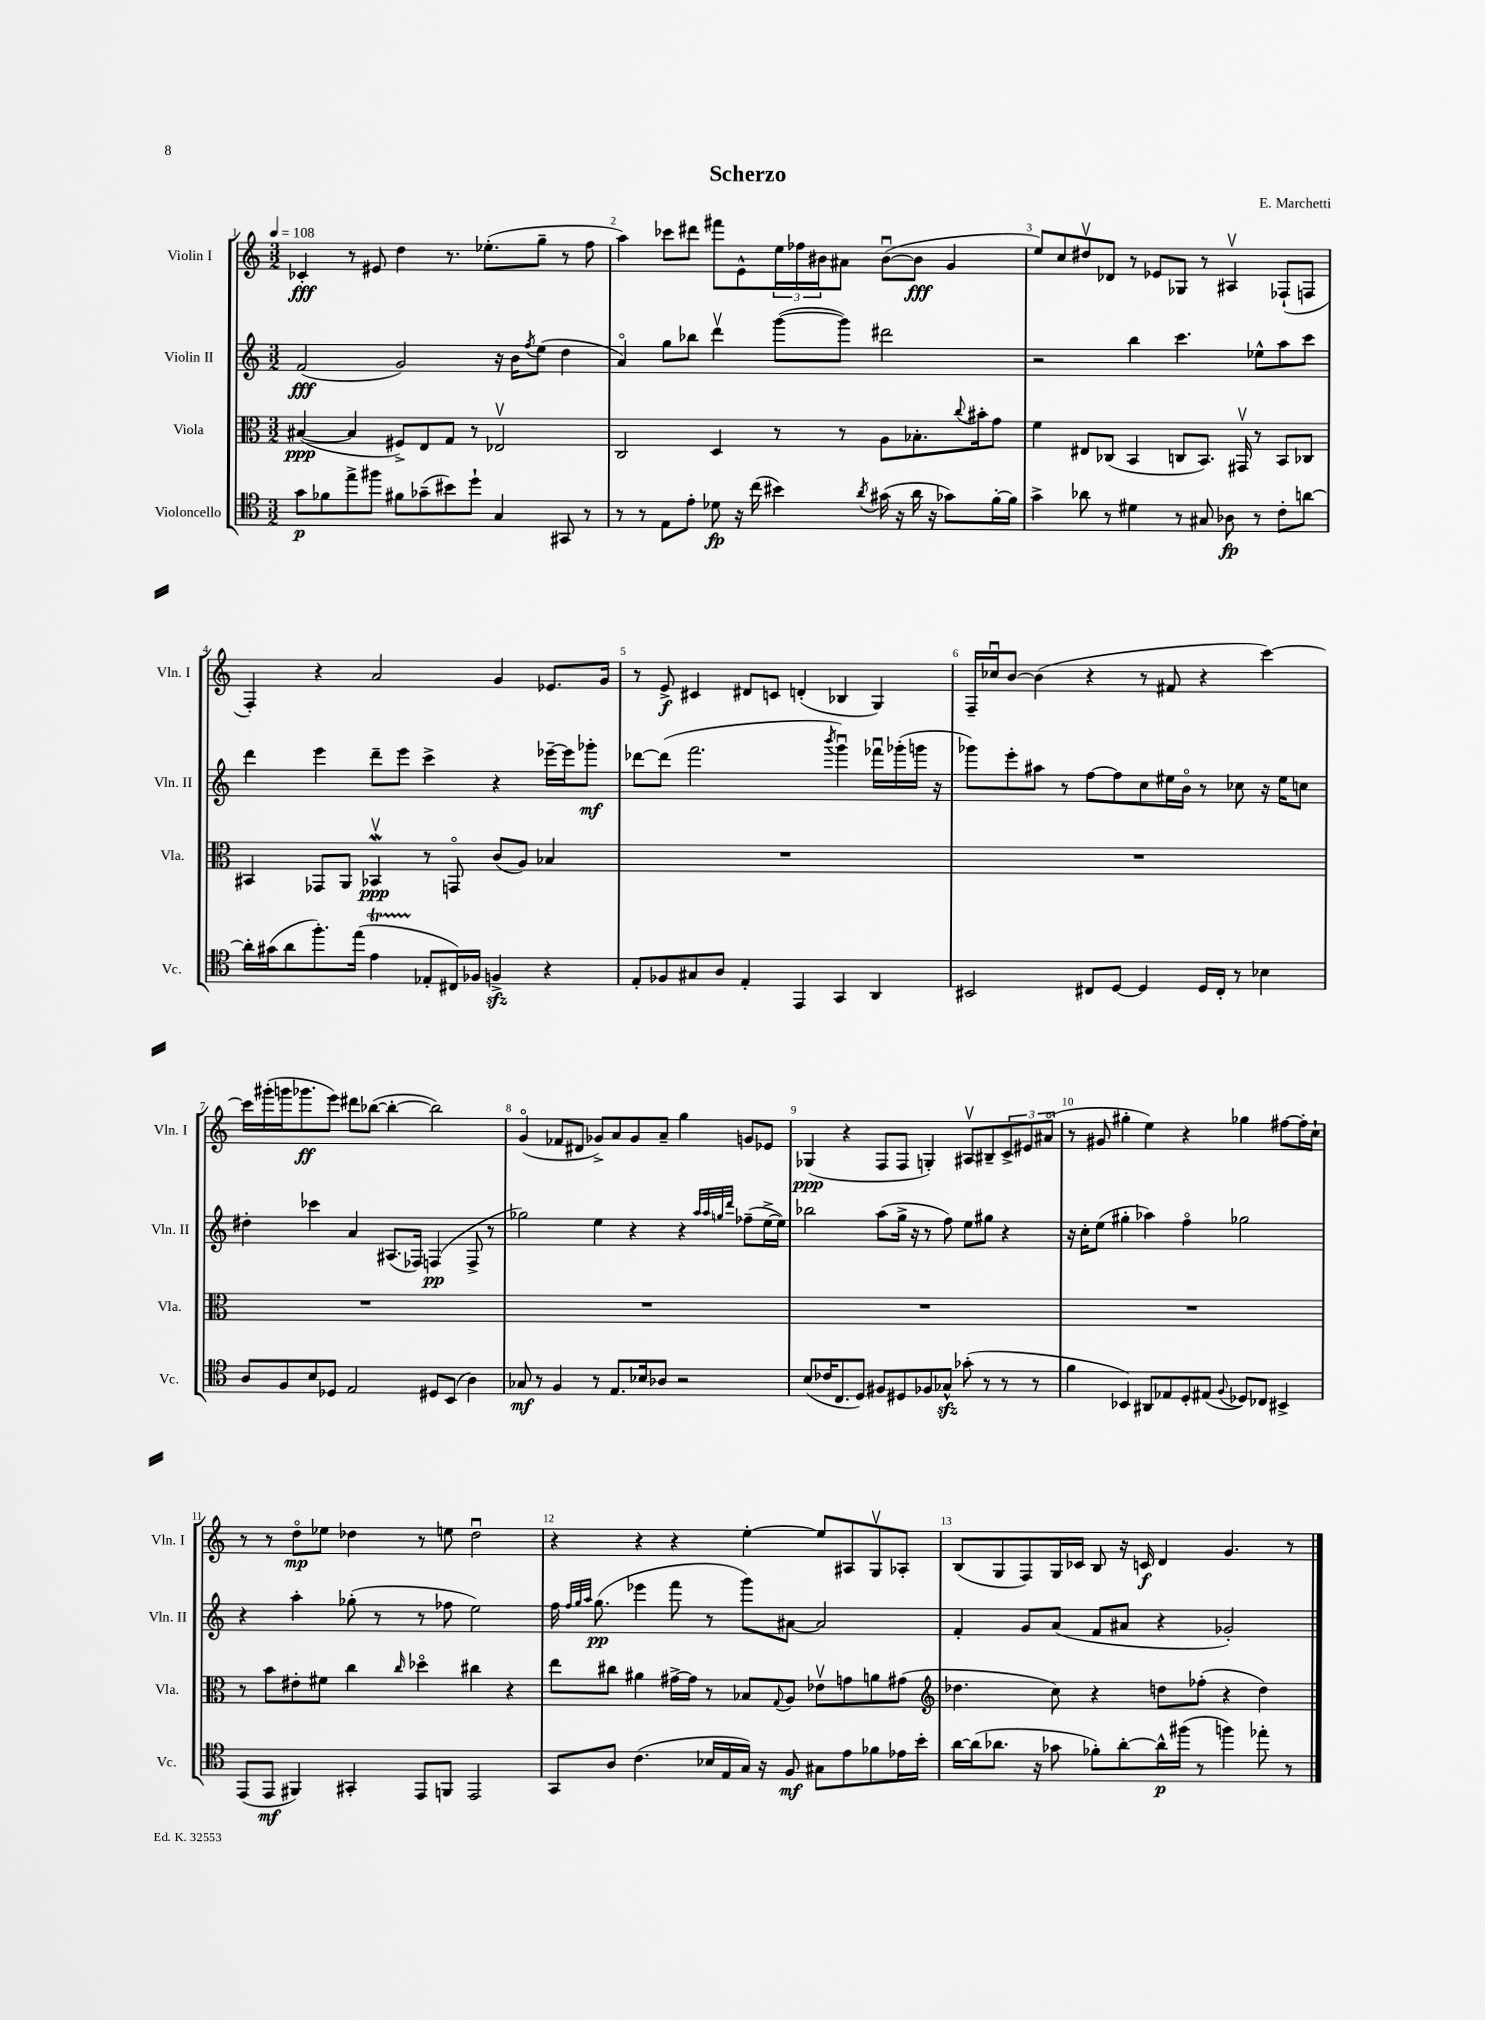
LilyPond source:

\header { title = "Scherzo" composer = "E. Marchetti" }
<<
\new StaffGroup <<
\new Staff = "s0" \with { instrumentName = "Violin I" shortInstrumentName = "Vln. I" } {
    \clef treble \key c \major \numericTimeSignature \time 3/2 \tempo 4 = 108
    ces'4-.\fff r8 eis'8 d''4 r8. ees''8.-.( g''8-- r8 f''8 |
    a''4) ces'''8 dis'''8 fis'''8 e'8-^ \tuplet 3/2 { e''16 fes''16 bis'16 } ais'8 bis'8~\downbow( bis'8\fff g'4 |
    e''8) c''8 dis''8\upbow des'8 r8 ees'8 ges8 r8 ais4\upbow fes8-!( f8 |
    f4-.) r4 a'2 g'4 ees'8. g'16 |
    r8 e'8->\f cis'4 dis'8 c'8 d'4-.( bes4 g4) |
    f16-- ces''16\downbow b'8~ b'4( r4 r8 fis'8 r4 c'''4~) |
    c'''16 gis'''16-.( g'''16 ges'''8.\ff e'''8) dis'''8 bes''8~( bes''4~-. bes''2) |
    g'4\flageolet( fes'8 dis'8 ges'8->) a'8 ges'8 a'8-- g''4 g'8 ees'8 |
    ges4\ppp( r4 f8 f8 g4-.) ais8\upbow bis8-- \tuplet 3/2 { c'8-> eis'8 ais'8\flageolet( } |
    r8 gis'8 gis''4-. e''4) r4 ges''4 fis''8~ fis''16-. c''16-! |
    r8 r8 d''8\flageolet\mp ees''8 des''4 r8 e''8 des''2\downbow |
    r4 r4 r4 e''4~-. e''8 ais8 g8\upbow aes8-. |
    b8( g8 f8) g16 ces'16 b8 r16 c'16\f d'4 g'4. r8 \bar "|." |
}
\new Staff = "s1" \with { instrumentName = "Violin II" shortInstrumentName = "Vln. II" } {
    \clef treble \key c \major \numericTimeSignature \time 3/2
    f'2\fff( g'2) r16 b'16 \acciaccatura { f''8 } e''8( d''4 |
    a'4\flageolet) g''8 bes''8 d'''4\upbow g'''8~( g'''8) dis'''2 |
    r2 b''4 c'''4. ees''8-^ a''8 c'''8 |
    d'''4 e'''4 d'''8-- e'''8 c'''4-> r4 ees'''16~-- ees'''16 ges'''8-.\mf |
    des'''8~ des'''8( f'''2. \acciaccatura { b'''8 } g'''4\downbow) fes'''16\downbow ges'''16-.( g'''16 r16 |
    ges'''8) e'''8-. ais''8 r8 f''8~ f''8 c''8 eis''16 b'16\flageolet r8 ces''8 r16 eis''16 c''8 |
    dis''4-. ces'''4 a'4 ais8.( fes16) f4\pp( f8-> r8 |
    ges''2) e''4 r4 r4 \grace { a''32 a''32 g''32 d'''32 } fes''8--( e''16~-> e''16) |
    bes''2 a''8( g''16-> r16 r8 f''8) e''8 gis''8 r4 |
    r16 c''16-. e''8( gis''4-. aes''4) f''4\flageolet ges''2 |
    r4 a''4-. ges''8-.( r8 r8 fes''8 e''2) |
    f''16 \grace { f''32 g''32 a''32 } g''8.\pp( ees'''4 f'''8 r8 g'''8) ais'8~ ais'2 |
    f'4-. g'8 a'8( f'8 ais'8 r4 ges'2-.) \bar "|." |
}
\new Staff = "s2" \with { instrumentName = "Viola" shortInstrumentName = "Vla." } {
    \clef alto \key c \major \numericTimeSignature \time 3/2
    bis4~\ppp( bis4 fis8->) e8 g8 r8 ees2\upbow |
    c2 d4 r8 r8 a8 bes8.-. \appoggiatura { c''8 } bis'16-. g'8 |
    f'4 eis8 ces8( b,4 c8 b,8.) gis,16\upbow r8 b,8 ces8 |
    bis,4 ges,8 a,8 bes,4\upbow\mordent\ppp r8 g,8\flageolet c'8( a8) bes4 |
    R1. |
    R1. |
    R1. |
    R1. |
    R1. |
    R1. |
    r8 b'8 eis'8-. fis'8 c''4 \grace { c''16 } des''4\flageolet cis''4 r4 |
    e''8 cis''8 ais'4 gis'16~-> gis'16 r8 bes8 \appoggiatura { g8 } a8 ees'8\upbow g'8 a'8 gis'8( |
    \clef treble des''4. c''8) r4 d''8 fes''8-.( r4 d''4) \bar "|." |
}
\new Staff = "s3" \with { instrumentName = "Violoncello" shortInstrumentName = "Vc." } {
    \clef tenor \key c \major \numericTimeSignature \time 3/2
    g'8\p fes'8 e''8-> fis''8 fis'8 ges'8--( bis'8) d''8-! g4 gis,8 r8 |
    r8 r8 e8 e'8-. des'8\fp r16 c''16( bis'4) \acciaccatura { a'8 } gis'16( r16 a'16 r16 ges'8) f'16~-. f'16 |
    g'4-> aes'8 r8 dis'4 r8 gis8 aes8\fp r8 c'8-. a'8~ |
    a'16-. gis'16( a'8 f''8.-.) e''16( e'4\startTrillSpan ees8-.\stopTrillSpan cis16) fes16 f4->\sfz r4 |
    e8-. fes8 gis8 a8 e4-. e,4 g,4 a,4 |
    bis,2 cis8 d8~ d4 d16 cis16-. r8 bes4 |
    a8 f8 b8 des8 e2 dis8 b,8( a4) |
    ges8\mf r8 f4 r8 e8. bes16 aes8 r2 |
    b8( ces'16 c8. d8) fis8 dis8 fes8 ges8-^\sfz ges'8-.( r8 r8 r8 |
    f'4 bes,4) ais,8 ees8 d8-. eis8( \appoggiatura { f8 } des8) ces8 bis,4-> |
    e,8( e,8\mf fis,4) gis,4-. e,8 f,8 e,2 |
    g,8 a8 c'4.( bes16 e16 g16) r16 f8\mf gis8 e'8 fes'8 ees'16 b'16-. |
    a'16~ a'16( aes'8. r16 ges'8 fes'8-.) aes'8~-. aes'16-^\p fis''16( r8 f''4) ees''8-. r8 \bar "|." |
}
>>
>>
\layout { \context { \Score \override BarNumber.break-visibility = ##(#f #t #t) barNumberVisibility = #all-bar-numbers-visible } }
